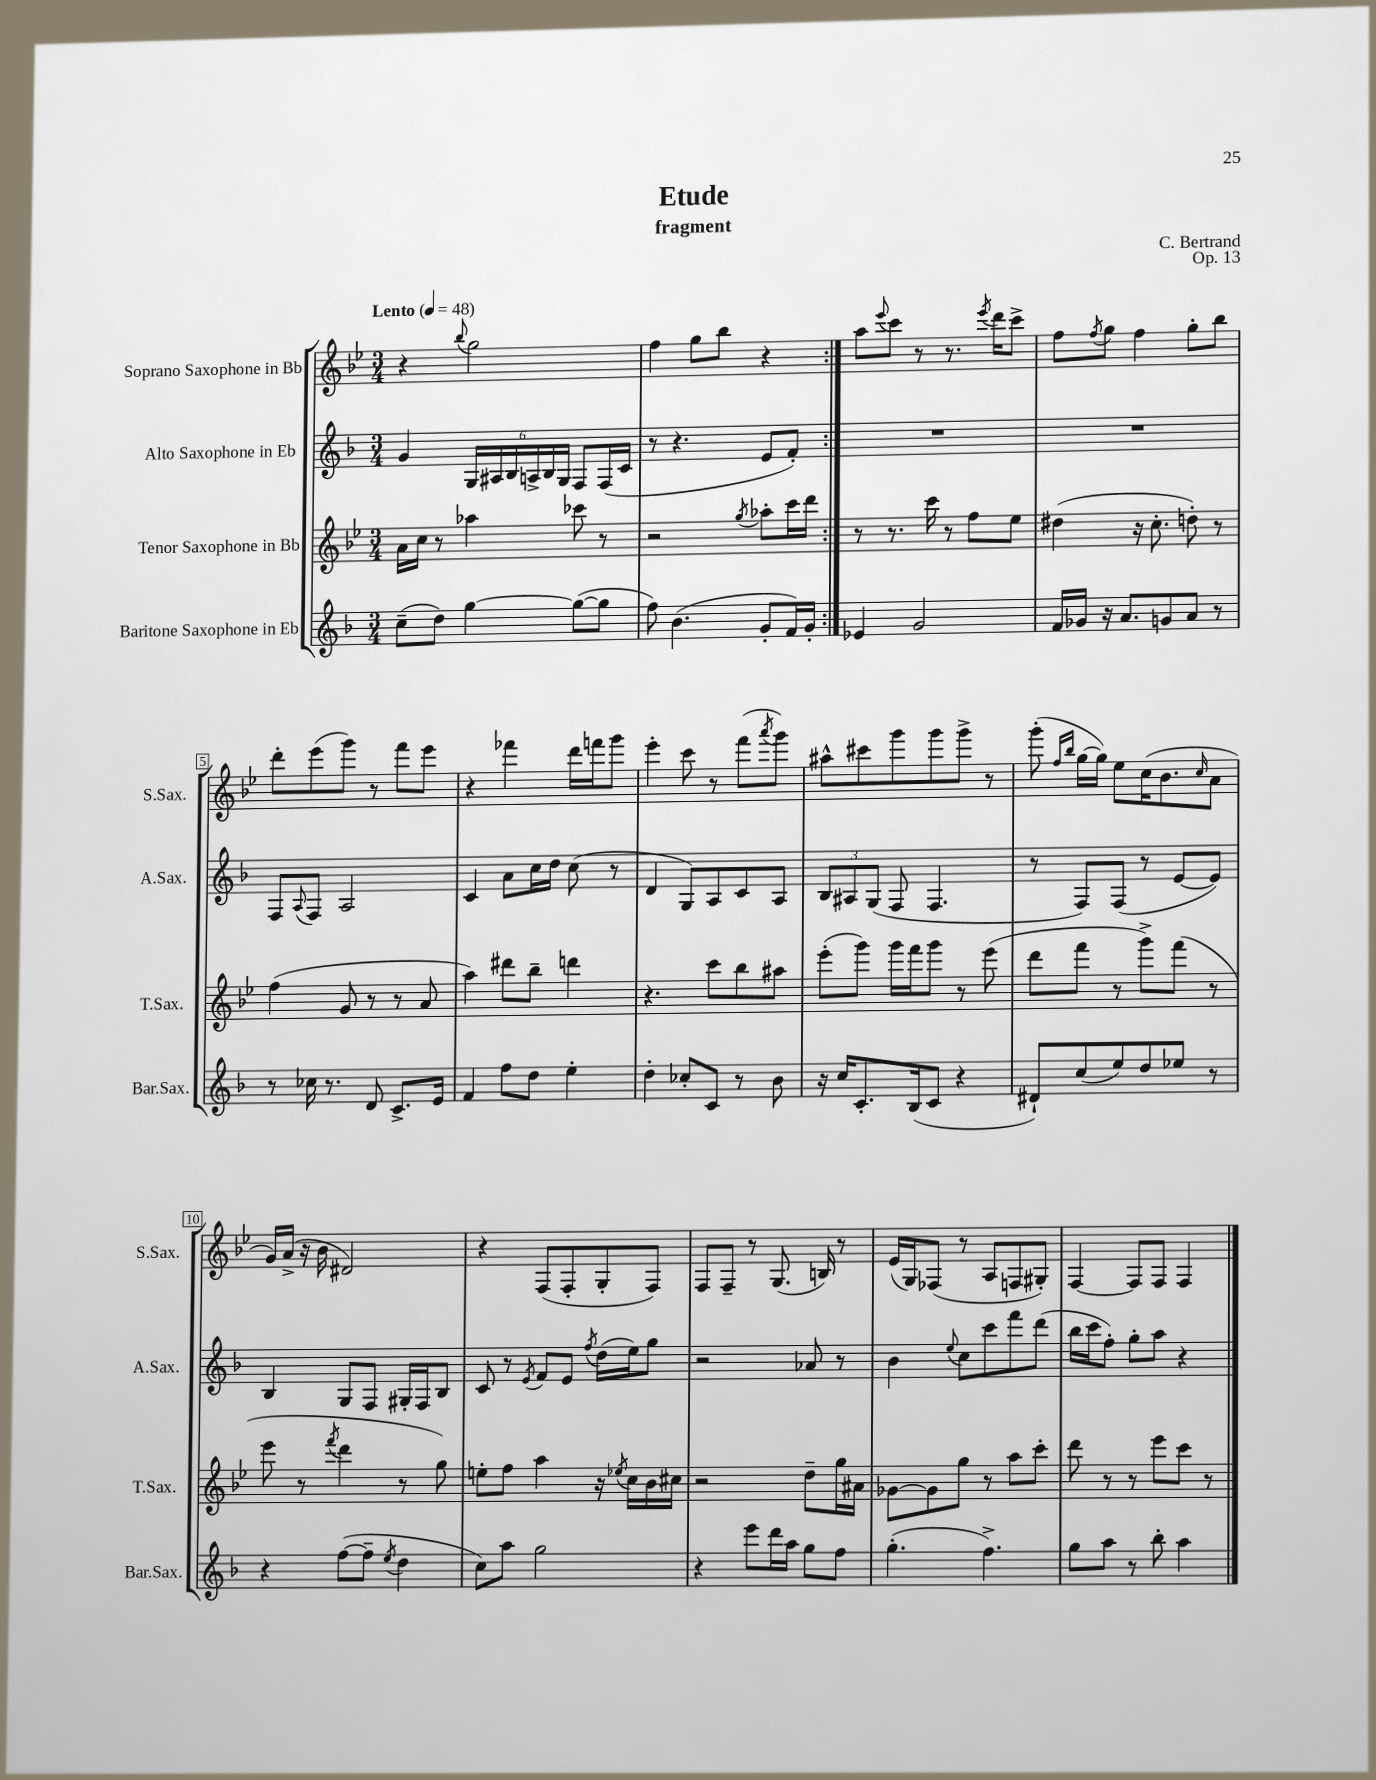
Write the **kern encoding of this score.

**kern	**kern	**kern	**kern
*part4	*part3	*part2	*part1
*staff4	*staff3	*staff2	*staff1
*I"Baritone Saxophone in Eb	*I"Tenor Saxophone in Bb	*I"Alto Saxophone in Eb	*I"Soprano Saxophone in Bb
*I'Bar.Sax.	*I'T.Sax.	*I'A.Sax.	*I'S.Sax.
*clefG2	*clefG2	*clefG2	*clefG2
*k[b-]	*k[b-e-]	*k[b-]	*k[b-e-]
*M3/4	*M3/4	*M3/4	*M3/4
*MM48	*MM48	*MM48	*MM48
=1	=1	=1	=1
!	!	!	!LO:TX:a:B:t=Lento
(8cc~\L	16a\LL	4g/	4r
.	16cc\JJ	.	.
8dd\J)	8r	.	.
.	.	.	8qqbb-/
[4gg\	4aa-X\	24G/LL	2gg\
.	.	24A#X/	.
.	.	24B-/	.
.	.	24An^/	.
.	.	24B-/	.
.	.	24G/JJ	.
(8gg\L_	8ccc-X\	8F/L	.
8gg\J]	8r	(16F/L	.
.	.	16c/JJ	.
=2	=2	=2	=2
8ff\)	2r	8r	4ff\
(4.b-\	.	4.r	.
.	.	.	8gg\L
.	.	.	8bb-\J
.	8qgg/	.	.
8g'/L	8aa-X'\L	8e/L	4r
16f/L)	16ccc\L	8f'/J)	.
16g'/JJ	16ddd\JJ	.	.
=3:|!	=3:|!	=3:|!	=3:|!
4e-X/	8r	2.r	8aa\L
.	.	.	8qqeee-/
.	8.r	.	8ccc\J
2g/	.	.	8r
.	16ccc\	.	.
.	8r	.	8.r
.	8ff\L	.	.
.	.	.	8qeee-/
.	.	.	16ddd\KL
.	8ee-\J	.	8ccc^\J
=4	=4	=4	=4
16f/LL	(4dd#X\	2.r	8ff\L
16g-X/JJ	.	.	.
.	.	.	8qff/
16r	.	.	8gg\J
8.a/L	.	.	.
.	16r	.	4ff\
.	8.cc'\	.	.
8gn/	.	.	.
8a/J	8ddn'\)	.	8gg'\L
8r	8r	.	8bb-\J
!!LO:LB:g=z
=5	=5	=5	=5
8r	(4ff\	8F/L	8ddd'\L
.	.	8qqA/	.
16cc-X\	.	8F/J	(8eee-\
8.r	.	.	.
.	8g/	2A/	8ggg\J)
8d/	8r	.	8r
8.c^/L	8r	.	8fff\L
.	8a/	.	8eee-\J
16e/Jk	.	.	.
=6	=6	=6	=6
4f/	4aa\)	4c/	4r
8ff\L	8ddd#X\L	8a\L	4fff-X\
8dd\J	8bb-~\J	16cc\L	.
.	.	16dd\JJ	.
4ee'\	4dddn\	(8cc\	16ddd\LL
.	.	.	16fffn\J
.	.	8r	8ggg\J
=7	=7	=7	=7
4dd'\	4.r	4d/	4eee-'\
8cc-X'/L	.	8G/L)	8ccc\
8c/J	8ccc\L	8A/	8r
8r	8bb-\	8c/	(8fff\L
.	.	.	8qaaa/
8b-\	8aa#X\J	8A/J	8ggg\J)
=8	=8	=8	=8
16r	(8eee-'\L	12B-/L	8aa#X^^\L
16cc/KL	.	.	.
.	.	12A#X/	.
8.c'/	8ggg\J)	.	8ccc#X\
.	.	(12G/J	.
.	16ggg\LL	8F/	8ggg\
(16B-/k	16fff\J	.	.
8c/J	8ggg\J	4.F/	8ggg\
4r	8r	.	8ggg^\J
.	(8eee-\	.	8r
=9	=9	=9	=9
8d#X`/L)	8ddd\L	8r	(8ggg'\
.	.	.	16qqff/LL
.	.	.	16qqbb-/JJ
(8cc/	8fff\J	8F/L)	[16gg\LL
.	.	.	16gg\JJ])
8ee/)	8r	(8F/J	8ee-\L
8dd/	8ggg^\L)	8r	(16cc\K
.	.	.	8.b-\
8ee-X/J	(8fff\J	[8e/L	.
.	.	.	16qqcc/
8r	8r	8e/J])	8a\J
!!LO:LB:g=z
=10	=10	=10	=10
4r	8eee-\	4B-/	16g/LL)
.	.	.	(16a^/JJ
.	8r	.	16r
.	.	.	16b-\
.	8qfff/	.	.
([8ff\L	4ddd\	8G/L	2d#X/)
8ff~\J]	.	8F/J	.
8qee/	.	.	.
4dd\	8r	16G#X'/LL	.
.	.	16F/J	.
.	8gg\)	8B-/J	.
=11	=11	=11	=11
8cc\L)	8een'\L	8c/	4r
8aa\J	8ff\J	8r	.
.	.	8qe/	.
2gg\	4aa\	8f/L	(8F/L
.	.	8e/J	8F'/
.	.	8qff/	.
.	16r	(16dd\LL	8G'/
.	8qee-X/	.	.
.	16cc\LL	16ee\J)	.
.	16b-\	8gg\J	8F/J)
.	16cc#X\JJ	.	.
=12	=12	=12	=12
4r	2r	2r	8F/L
.	.	.	8F~/J
8eee\L	.	.	8r
16ddd\L	.	.	(8.G/
16aa\JJ	.	.	.
8gg\L	8dd~\L	8a-X/	.
.	.	.	16Bn/)
8ff\J	16gg\L	8r	8r
.	16a#X\JJ	.	.
=13	=13	=13	=13
(4.gg'\	[8g-X\L	4b-\	(16e-/LL
.	.	.	16G/J)
.	8g-\]	.	(8F-X/J
.	.	8qqee/	.
.	8gg\J	8cc\L	8r
4.ff^\)	8r	8ccc\	8A/L
.	8aa\L	8fff\	8Fn/
.	8ccc'\J	(8ddd\J	8G#X'/J)
=14	=14	=14	=14
8gg\L	8ddd\	16bb-\LL	[4F/
.	.	16ccc\J	.
8aa\J	8r	8ff'\J)	.
8r	8r	8gg'\L	8F/L]
8bb-'\	8eee-\L	8aa\J	8F/J
4aa\	8ccc\J	4r	4F/
.	8r	.	.
==	==	==	==
*-	*-	*-	*-
